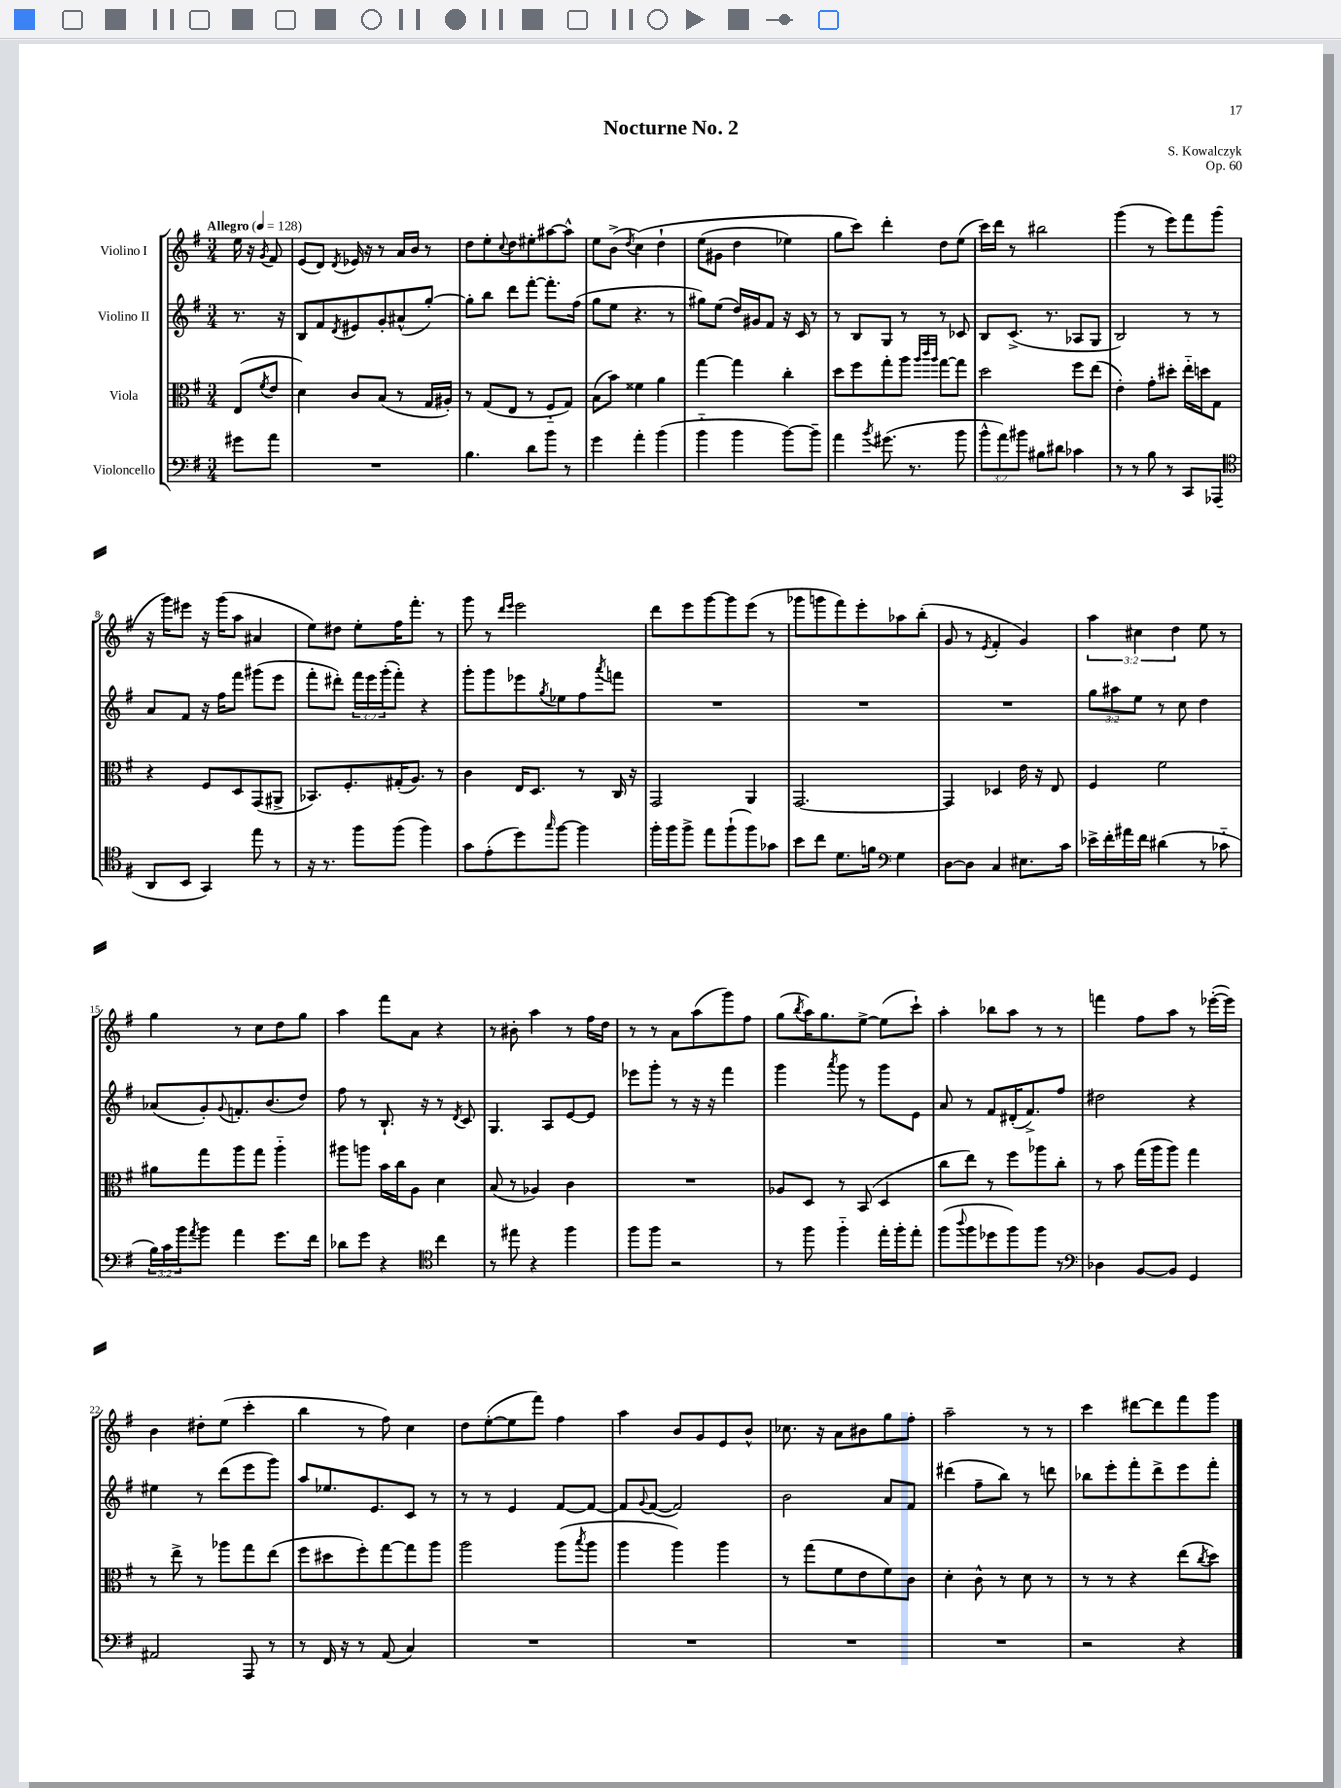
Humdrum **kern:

**kern	**kern	**kern	**kern
*staff4	*staff3	*staff2	*staff1
*clefF4	*clefC3	*clefG2	*clefG2
*k[f#]	*k[f#]	*k[f#]	*k[f#]
*M3/4	*M3/4	*M3/4	*M3/4
*MM128	*MM128	*MM128	*MM128
8g#	(8E	8.r	16ee
.	.	.	16r
.	8qf#	.	8qg
8a	8e	.	8f#
.	.	16r	.
=	=	=	=
2.r	4d)	8B	(8e
.	.	8f#	8d)
.	.	8qd	8qd
.	8c	8e#	16e-
.	.	.	16r
.	(8B	8g'	8r
.	8r	(8a#^^	16a
.	.	.	16b
.	16G	[8gg')	8r
.	16A#')	.	.
=	=	=	=
4.B	8r	8gg']	8dd
.	(8G	8bb	8ee'
.	.	.	8qqcc
.	8E	8ddd	8dd
8d	8r	[8fff#'	8ee#'
8b	8F#'~	8.fff#']	[8aa#
8r	8G)	.	8aa#^^]
.	.	(16ff#	.
=	=	=	=
4g	(8B	8gg	8ee
.	8b)	8ee	(8b^
.	.	.	8qdd
4a'	4f##	4.r	&(4cc)
(4b	4a	.	4dd`
.	.	8r	.
=	=	=	=
4b'~	[4gg	8gg#)	(8ee
.	.	(8ee	8g#
4b	4gg]	16dd)	4dd
.	.	16g#	.
.	.	8f#	.
[8b)	4cc'	16r	4ee-)
.	.	16c	.
8b~]	.	8r	.
=	=	=	=
4a	8dd	8r	8gg
.	8ff#	8B	8ccc&)
8qb	.	.	.
(8.g#	8gg'	8G	4ddd'
.	8aa	8r	.
8.r	.	.	.
.	32qqaa	.	.
.	32qqccc	.	.
.	32qqaa	.	.
.	[8gg	8r	8dd
8b	8gg]	8c-	(8ee
=	=	=	=
12b^^	2dd	8B	16ccc)
.	.	.	16ddd
12a)	.	.	.
.	.	(8.c^	8r
12b#	.	.	.
8B#	.	.	2bb#
.	.	8.r	.
8d#	.	.	.
4c-	8ff#	8A-	.
.	(8ee	8G	.
=	=	=	=
8r	4e')	2B)	(4ggg
8r	.	.	.
8B	8g'	.	8r
8r	8dd#'	.	8eee)
8CC	16ee'~	8r	8fff#
.	16dd	.	.
(8AAA-	8G	8r	(8ggg
=	=	=	=
*clefC4	*	*	*
8AA	4r	8a	16r
.	.	.	16ggg)
8BB	.	8f#	8eee#
4GG)	8F#	16r	16r
.	.	16ff#	(16ggg
.	8D	8fff#	8aa
8ee	(8GG	(8ggg#	4a#
8r	8AA#^	8eee	.
=	=	=	=
16r	8.BB-)	8fff#'	8ee)
8.r	.	.	.
.	.	8ddd#')	8dd#
.	8.F#'	.	.
8ff#	.	24fff#	8ee'
.	.	24eee	.
.	.	(24ggg'	.
(8ff#	(16G#'	8fff#')	16ff#
.	8.A)	.	8.fff#'
4ff#)	.	4r	.
.	8r	.	8r
=	=	=	=
8g	4c	8ggg'	8ggg
(8e'	.	8ggg	8r
.	.	.	16qqddd
.	.	.	16qqeee
8dd)	16E	8eee-	2eee
.	8.D	.	.
16qqgg	.	8qgg	.
[8ff#	.	8ee-	.
4ff#]	8r	8ff#	.
.	.	8qaaa	.
.	16C	8fff	.
.	16r	.	.
=	=	=	=
16ff#'	2GG	2.r	8ddd
16ff#	.	.	.
8ff#^	.	.	8eee
8ee	.	.	[8ggg
(8ff#`	.	.	8ggg]
8ff#)	4AA	.	(8eee
8g-	.	.	8r
=	=	=	=
8b	[2.GG	2.r	8ggg-
8cc	.	.	8ggg
8.d	.	.	8fff#)
.	.	.	8eee'
16f	.	.	.
*clefF4	*	*	*
4G	.	.	8aa-
.	.	.	(8bb'
=	=	=	=
[8D	4GG]	2.r	8g
8D]	.	.	8r
.	.	.	8qe
4C	4D-	.	4f#'
8.E#	16e	.	4g)
.	16r	.	.
.	8E	.	.
16c	.	.	.
=	=	=	=
16e-^	4F#	12gg	6aa
16f#'	.	.	.
.	.	12aa#	.
16a#	.	.	.
.	.	12ee	6cc#
16f#	.	.	.
(4d#	2f#	8r	.
.	.	.	6dd
.	.	8cc	.
8r	.	4dd	8ee
8c-'~	.	.	8r
=	=	=	=
24B)	8a#	(8a-	4gg
24c	.	.	.
24b	.	.	.
8qa	.	.	.
8b	8gg	8g')	.
.	.	8qqg	.
4a	8aa	8.f'	8r
.	8gg	.	8cc
.	.	(8.b	.
8.g	4aa'~	.	8dd
.	.	8dd)	8gg
16f#	.	.	.
=	=	=	=
8d-	8aa#	8ff#	4aa
8g	8aa	8r	.
4r	16b	8.B`	8fff#
.	16cc	.	.
.	8A	.	8a
.	.	16r	.
*clefC4	*	*	*
4cc	4d	8r	4r
.	.	8qd	.
.	.	8c	.
=	=	=	=
8r	(8B	4.G	8r
8ee#	8r	.	8b#'
4r	4A-)	.	4aa
.	.	8A	.
4ff#	4c	[8e	8r
.	.	8e]	16ff#
.	.	.	16dd
=	=	=	=
8ff#	2.r	8eee-	8r
8ff#	.	8ggg'	8r
2r	.	8r	8a
.	.	16r	(8aa
.	.	16r	.
.	.	4fff#	8ggg)
.	.	.	8ff#
=	=	=	=
8r	8A-	4ggg	(8gg
.	.	.	8qbb
8ff#	8D	.	16aa)
.	.	.	8.gg
.	.	8qaaa	.
4ff#'~	8r	8ggg	.
.	(8BB	8r	[8ee^
16ee'	4D	8ggg	(8ee]
16ff#'	.	.	.
8ee'	.	8e	8ccc`)
=	=	=	=
(8ff#	8cc	8a	4aa'
8qqaa	.	.	.
8ff#	8ee)	8r	.
8dd-	8r	8f#	8bb-
8ff#)	8ff#	(16d#'	8aa
.	.	8.f#^)	.
8ff#	8aa-	.	8r
8r	8cc'	8ff#	8r
=	=	=	=
*clefF4	*	*	*
4D-	8r	2dd#	4fff
.	8b	.	.
[8BB	(16gg	.	8ff#
.	16aa	.	.
8BB]	8aa)	.	8aa
4GG	4gg	4r	8r
.	.	.	([16eee-'
.	.	.	16eee-])
=	=	=	=
2AA#	8r	4ee#	4b
.	8ee^	.	.
.	8r	8r	8dd#'
.	8aa-	(8ddd	(8ee
8AAA	8gg	8eee	4ccc'
8r	(8ee	8ggg)	.
=	=	=	=
8r	8ff#	8aa	4bb
16FF#	8dd#	8.ee-	.
16r	.	.	.
8r	8ff#')	.	8r
.	.	8.e	.
(8AA	[8gg	.	8ff#)
4C)	8gg]	8c	4cc
.	8aa	8r	.
=	=	=	=
2.r	2aa	8r	8dd
.	.	8r	([8ee'
.	.	4e	8ee]
.	.	.	8fff#)
.	(8aa	[8f#	4ff#
.	8qbb	.	.
.	8aa	8f#_	.
=	=	=	=
2.r	4aa	8f#]	4aa
.	.	8qqg	.
.	.	([8f#	.
.	4aa)	2f#])	8b
.	.	.	8g
.	4aa	.	8e
.	.	.	8b^^
=	=	=	=
2.r	8r	2b	8.cc-
.	(8gg	.	.
.	.	.	16r
.	8f#	.	8a
.	8e	.	8b#
.	8f#)	8a	8gg
.	8c	8f#	8ff#'
=	=	=	=
2.r	4d'	(4ddd#	2aa~
.	8c^^	8ff#~	.
.	8r	8bb)	.
.	8d	8r	8r
.	8r	8ddd	8r
=	=	=	=
2r	8r	8bb-	4ccc
.	8r	8eee'	.
.	4r	8fff#'	[8ddd#
.	.	8ddd^	8ddd#]
4r	(8ee	8eee	8fff#
.	8qcc	.	.
.	8dd)	8fff#'	8ggg
==	==	==	==
*-	*-	*-	*-
